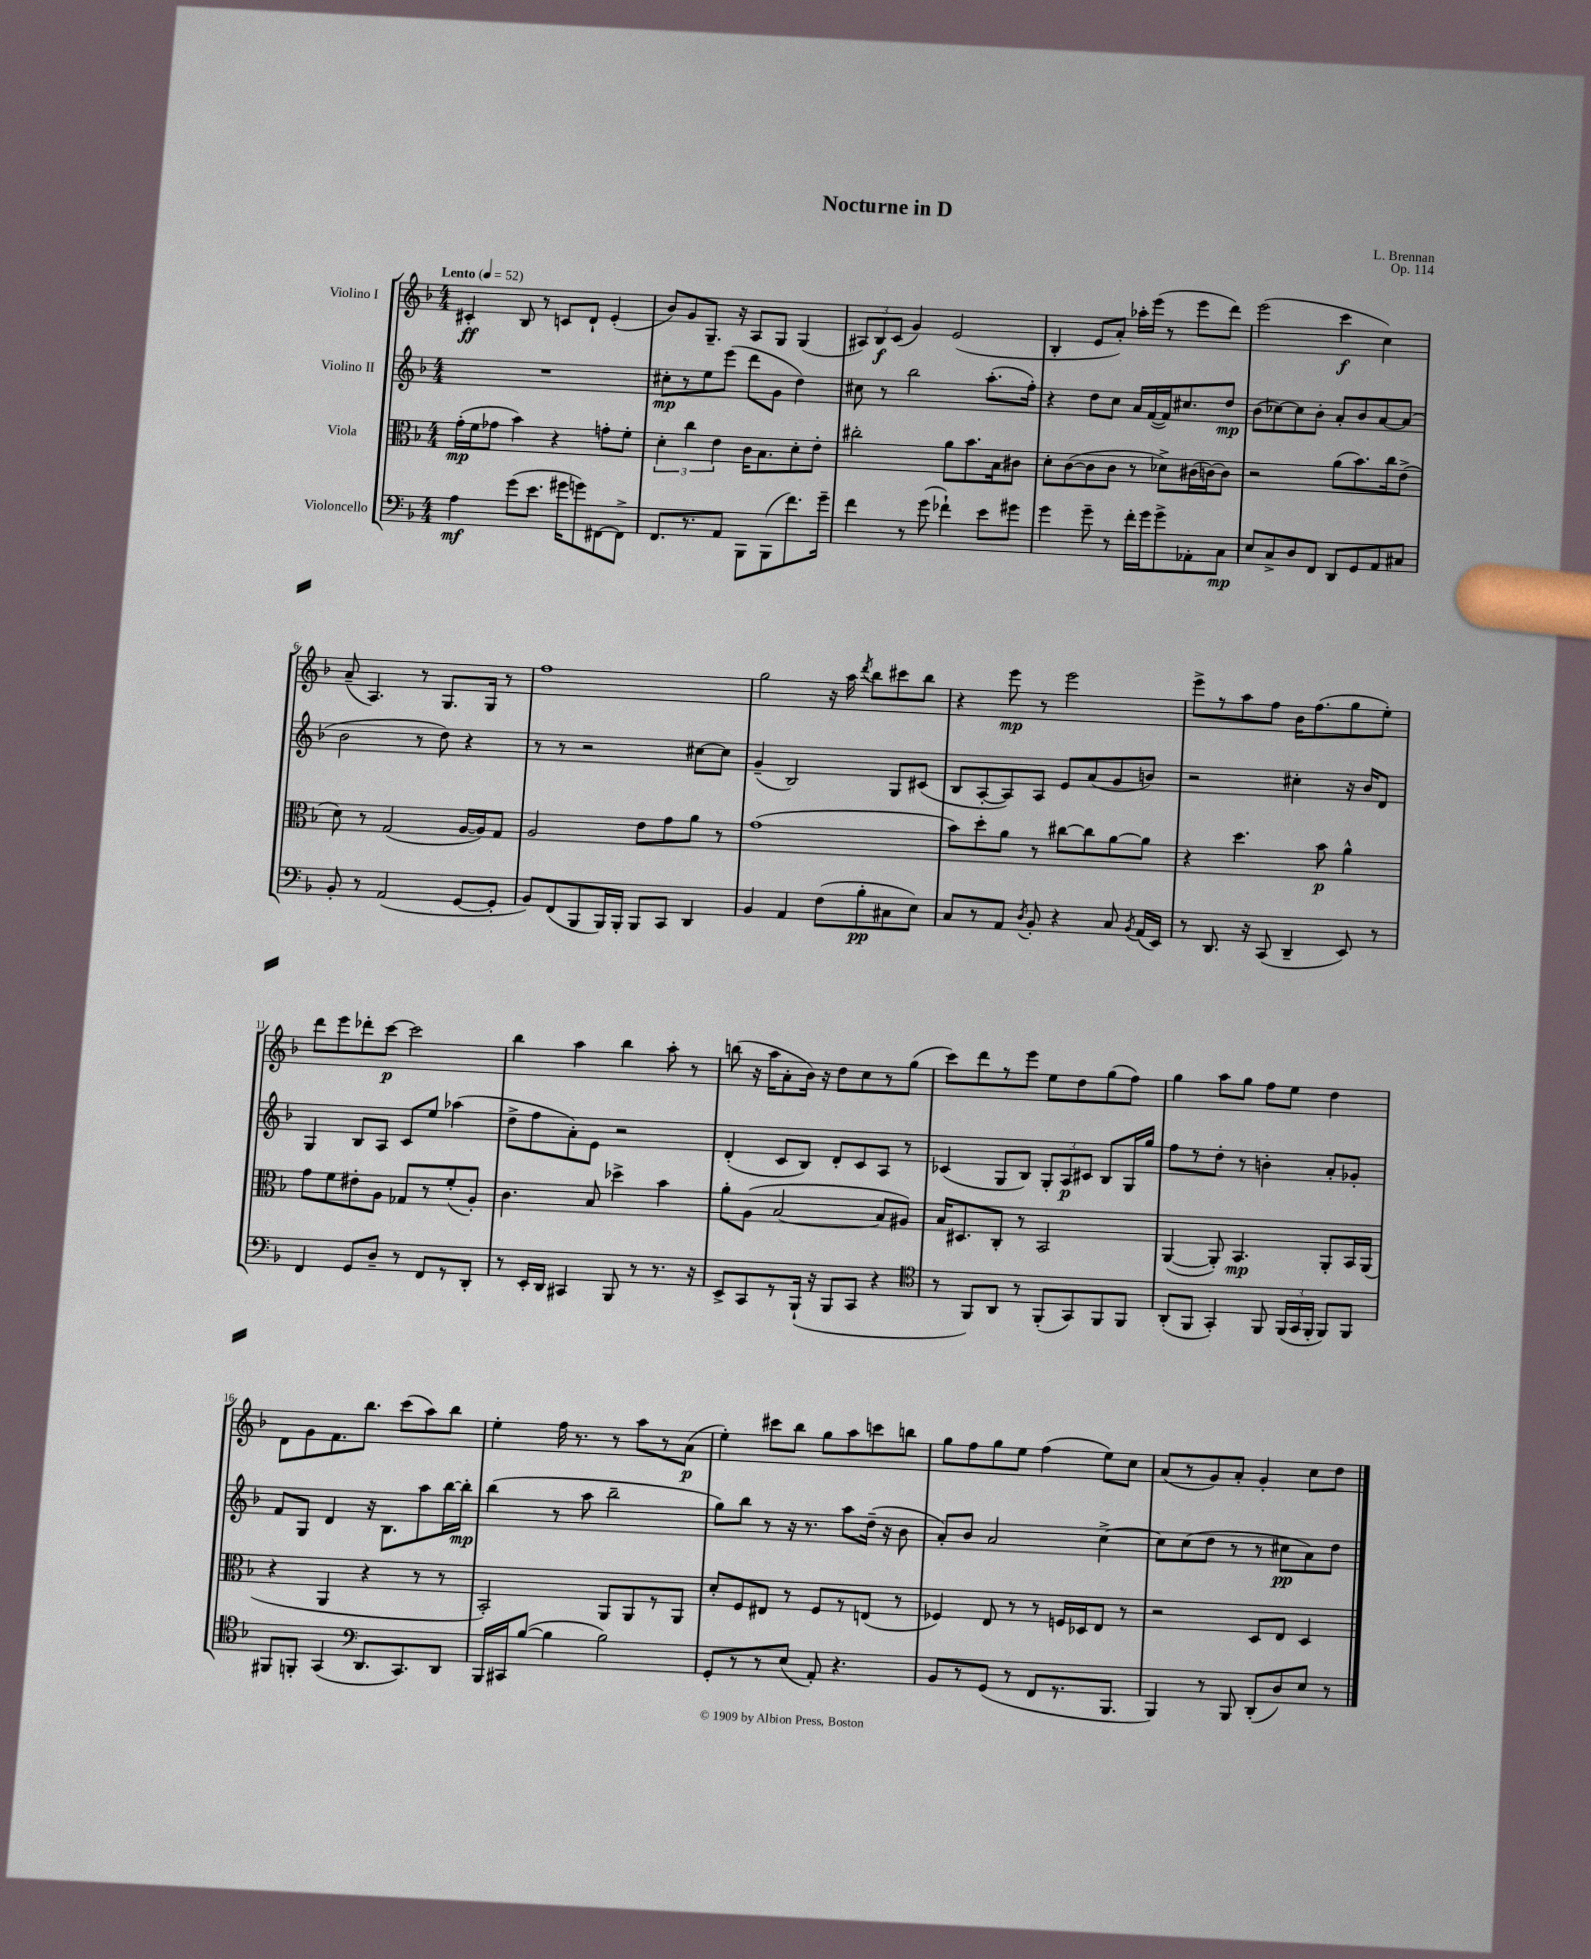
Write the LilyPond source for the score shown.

\header { title = "Nocturne in D" composer = "L. Brennan" opus = "Op. 114" }
<<
\new StaffGroup <<
\new Staff = "s0" \with { instrumentName = "Violino I" } {
    \clef treble \key f \major \numericTimeSignature \time 4/4 \tempo "Lento" 4 = 52
    \autoBeamOff cis'4-.\ff bes8 r8 c'8[ d'8]-! e'4-.( |
    bes'8[) g'8 g8.]-- r16 a8[ g8] g4( |
    \tuplet 3/2 { ais8[) bes8\f c'8]( } g'4) e'2( |
    bes4-. e'8[ a'8]-.) aes''16[-. e'''16]( r8 e'''8[ d'''8]) |
    e'''2( c'''4\f c''4) |
    a'8--( a4.) r8 g8.[ g16] r8 |
    f''1 |
    g''2 r16 a''16 \acciaccatura { d'''8 } bes''8[ cis'''8 bes''8] |
    r4 e'''8\mp r8 e'''2 |
    e'''8[-> r8 a''8 f''8] bes'16[ f''8.( g''8 e''8]-.) |
    d'''8[ e'''8 des'''8-. c'''8]~\p c'''2 |
    bes''4 a''4 bes''4 a''8-. r8 |
    b''8( r16 a''16[ a'8-. bes'16]) r16 d''8[ c''8 r8 g''8]( |
    c'''8[) d'''8 r8 e'''8] e''8[ d''8 g''8( f''8]) |
    g''4 a''8[ g''8] f''8[ e''8] d''4 |
    d'8[ g'8 f'8. bes''8.] c'''8[( a''8) bes''8] |
    e''4-. f''16 r8. r8 a''8[ r8 a'8]\p( |
    e''4-.) cis'''8[ bes''8] g''8[ a''8 c'''8 b''8] |
    g''8[ f''8 g''8 e''8] f''4( e''8[) c''8] |
    a'8[( r8 g'8) a'8]-. g'4-. c''8[ d''8] \bar "|." |
}
\new Staff = "s1" \with { instrumentName = "Violino II" } {
    \clef treble \key f \major \numericTimeSignature \time 4/4
    \autoBeamOff R1 |
    cis''8[-.\mp r8 e''8 e'''8]( d'''8[ g'8] d''4) |
    cis''8 r8 bes''2 a''8.[-.( f''16]-.) |
    r4 d''8[ c''8] a'16[ f'16~( f'16) cis''8. d''8]\mp |
    bes'8[( ces''8~) ces''8 bes'8]-. a'8[-. bes'8 a'8~ a'8]( |
    bes'2 r8 d''8) r4 |
    r8 r8 r2 cis''8[~ cis''8] |
    g'4--( bes2) g8[ cis'8]( |
    bes8[ a8~-. a8) a8] e'8[ a'8( g'8 b'8]) |
    r2 cis''4-. r16 bes'16[ d'8] |
    g4 bes8[ a8] c'8[ e''8] aes''4( |
    d''8[-> f''8 a'8-.) e'8] r2 |
    d'4-.( c'8[ bes8]) d'8[-. c'8 a8] r8 |
    ces'4( g8[ bes8]) \tuplet 3/2 { g8[-. a8\p cis'8] } bes8[ g16 g''16] |
    f''8[ r8 d''8]-. r8 b'4-. a'8[-. ges'8]-. |
    f'8[ g8] d'4 r16 bes8.[ a''8 bes''16~ bes''16]-.\mp |
    bes''4( r8 a''8 bes''2-- |
    g''8[) bes''8] r8 r16 r8. a''8[ d''16]--( r16 bes'8 |
    a'8[-.) bes'8] a'2 c''4~-> |
    c''8[ c''8( d''8] r8 r8 cis''8[\pp a'8) d''8] \bar "|." |
}
\new Staff = "s2" \with { instrumentName = "Viola" } {
    \clef alto \key f \major \numericTimeSignature \time 4/4
    \autoBeamOff g'16[-.\mp( f'16 ges'8] bes'4) r4 g'8[-. f'8]-. |
    \tuplet 3/2 { d'4-. c''4 e'4 } c'16[ bes8. d'8-. e'8]-. |
    cis''2-. a'8[ bes'8. bes16 cis'8] |
    d'8[-. c'8~( c'8 c'8] r8 des'8[->) cis'16( c'16~) c'8] |
    r2 a'8[( bes'8.) c''16 e'8]->( |
    d'8) r8 g2( a16[~ a16) g8] |
    a2 e'8[ g'8 a'8] r8 |
    g'1( |
    bes'8[) d''8-. a'8] r8 cis''8[~ cis''8 a'8~ a'8] |
    r4 d''4. bes'8\p a'4-^ |
    g'8[ f'8 eis'8-. a8] ges8[ r8 f'8-.( a8]-.) |
    c'4. bes8 des''4-> bes'4 |
    a'8[-. a8]( bes2~ bes8[ ais8]) |
    bes16[ dis8. c8]-. r8 bes,2 |
    a,4~( a,8-.) bes,4.\mp a,8[-. bes,16 a,16]( |
    r4 a,4 r4 r8 r8 |
    bes,2-.) a,8[ a,8 r8 a,8] |
    d'8[-. f8 eis8] r8 f8[ r8 e8]( r8 |
    fes4) e8 r8 r8 f16[ des16 e8] r8 |
    r2 d8[ e8] d4 \bar "|." |
}
\new Staff = "s3" \with { instrumentName = "Violoncello" } {
    \clef bass \key f \major \numericTimeSignature \time 4/4
    \autoBeamOff a4\mf g'8[( e'8.] gis'16[ g'8) fis,8~ fis,8]-> |
    f,8.[ r8. a,8] bes,,8[ bes,,8( f'8.) g'16]-- |
    f'4 r8 g'8( fes'4-!) e'8[ gis'8] |
    g'4 g'8-- r8 f'16[-. g'16 g'8-> aes,8-. c8]\mp |
    e8[ c8-> d8 f,8] d,8[ g,8 a,8 cis8] |
    bes,8-. r8 a,2( g,8[~ g,8]-. |
    bes,8[) f,8( bes,,8 bes,,16) bes,,16]-. bes,,8[ c,8] d,4 |
    bes,4 a,4 f8[( bes8-.\pp cis8 e8]) |
    c8[ r8 a,8] \acciaccatura { d8 } bes,8-. r4 c8 \acciaccatura { bes,8 } a,16[( e,16]) |
    r8 d,8. r16 c,8( d,4-- e,8) r8 |
    f,4 g,8[ d8]-- r8 f,8[ r8 d,8]-. |
    r8 e,16[-. d,16] cis,4 bes,,8 r8 r8. r16 |
    e,8[-> c,8 r8 bes,,16]-!( r16 bes,,8[ c,8] r4 |
    \clef tenor r8 f,8[) a,8] r8 f,8[-.( g,8) f,8 f,8] |
    a,8[-.( f,8] g,4-.) f,8 \tuplet 3/2 { f,16[( g,16 f,16]-. } f,8[) f,8] |
    fis,8[ f,8]-. g,4( \clef bass d,8.[ c,8.) d,8] |
    bes,,16[ cis,16 bes8]~( bes4 bes2) |
    g,8[-. r8 r8 e8]( a,8-.) r4. |
    bes,8[ r8 g,8]( r8 f,8[ r8. bes,,8.] |
    bes,,4) r8 bes,,8 d,8[-.( d8) e8] r8 \bar "|." |
}
>>
>>
